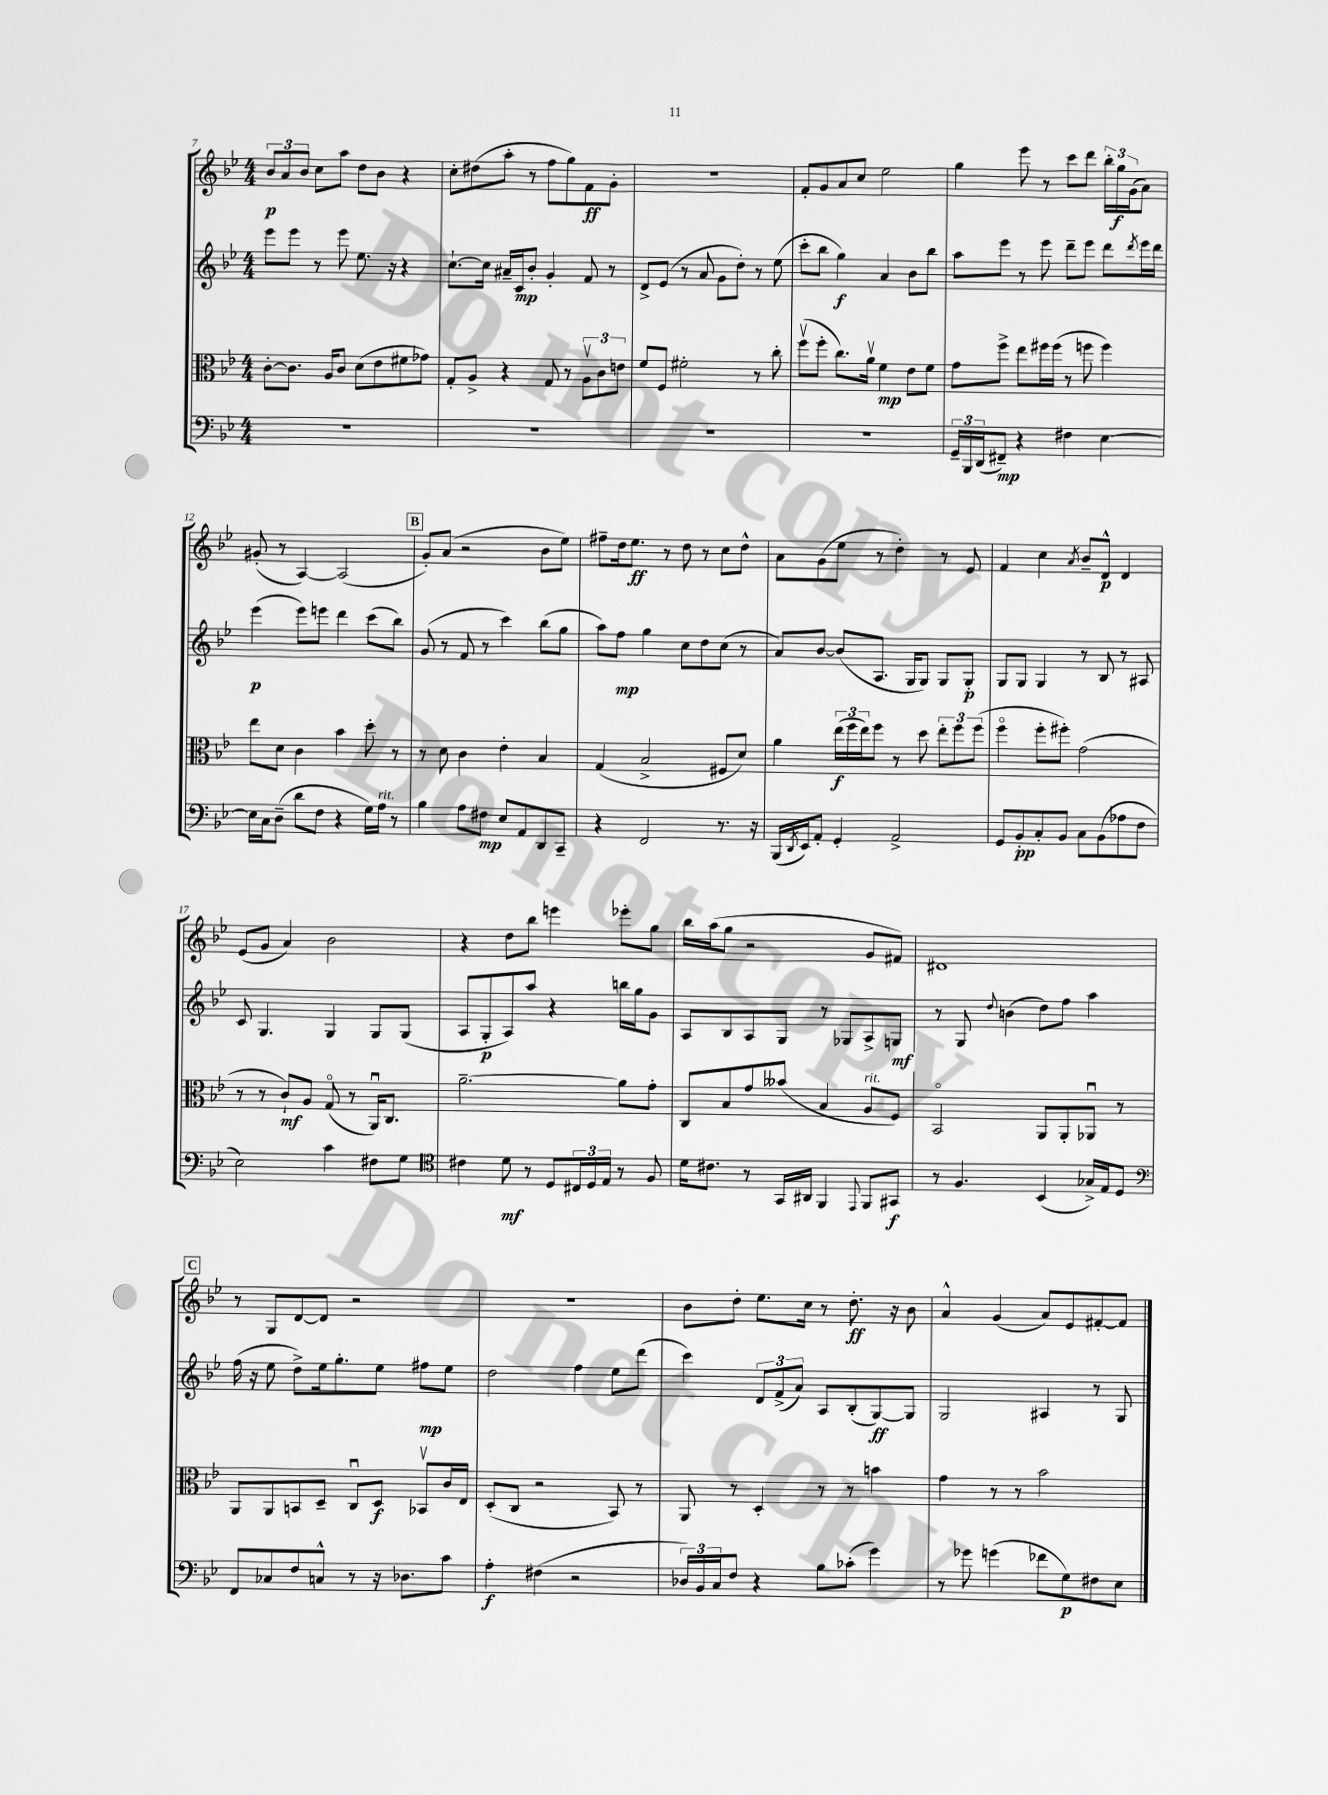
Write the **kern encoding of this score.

**kern	**kern	**kern	**kern
*staff4	*staff3	*staff2	*staff1
*clefF4	*clefC3	*clefG2	*clefG2
*k[b-e-]	*k[b-e-]	*k[b-e-]	*k[b-e-]
*M4/4	*M4/4	*M4/4	*M4/4
1r	[8c'\L	8eee-\L	12b-/L
.	.	.	12a/
.	8.c\]J	8eee-\J	.
.	.	.	12b-/J
.	.	8r	8cc\L
.	16A/LK	.	.
.	8c/J	8eee-\	8aa\J
.	(8d\L	8.ee-\	8dd\L
.	8e-\	.	8b-\J
.	.	16r	.
.	8f#\	4r	4r
.	8g-\J)	.	.
=	=	=	=
1r	8G'/L	[8.cc`\L	8cc'\L
.	8A^/J	.	(8dd#\
.	.	16cc\]Jk	.
.	4r	16a#~/LL	8aa'\J
.	.	16c/J	.
.	.	8b-'/J	8r
.	8G/	4g'/	8ff\L
.	8r	.	8gg\)
.	12Av\L	8f/	8f\
.	12c\	.	.
.	.	8r	8g'\J
.	12e\J	.	.
=	=	=	=
1r	8f/L	8d^/L	1r
.	8F/J	(8e-/J	.
.	2f#'\	8r	.
.	.	8a/	.
.	.	8g\L	.
.	.	8dd'\J)	.
.	8r	8r	.
.	8cc'\	(8ee-\	.
=	=	=	=
1r	(8ffv\L	8ccc'\L	8f'/L
.	8ff'\J	8bb-\J	8g/
.	8.cc\L)	4gg\)	8a/
.	.	.	8cc/J
.	16av\Jk	.	.
.	4f\	4a/	2ee-\
.	8e-\L	8b-\L	.
.	8f\J	8bb-\J	.
=	=	=	=
24GG~/LL	8g\L	8aa\L	4gg\
24BBB-/	.	.	.
(24DD/J	.	.	.
8FF#~/J)	8ff^\J	8eee-\J	.
4r	8ee-\L	8r	8eee-\
.	16ff#\L	8eee-\	8r
.	(16ff#\JJ	.	.
4F#\	8r	8ddd~\L	8ccc\L
.	8ff\	8eee-\J	8ddd\J
[4E-\	4ff\)	8ddd\L	24bb-'\LL
.	.	.	24gg\
.	.	.	(24g\J
.	.	8qddd/	.
.	.	16eee-\L	8a\J)
.	.	16ddd\JJ	.
=	=	=	=
16E-\]LL	8ee-\L	(4eee-\	(8g#'/
16C\J	.	.	.
(8D~\J	8d\J	.	8r
8d\L	4c\	8eee-\L)	[4A/)
8F\J	.	8eee\J	.
4r	4b-\	4ddd\	(2A/]
16G\LL)	8dd'\	(8ccc\L	.
16A\JJ	.	.	.
8r	8r	8bb-\J)	.
=	=	=	=
4B-\	8r	(8g/	8g'/L)
.	8d\	8r	(8a/J
8A\L	4c\	8f/	2r
8F#\J	.	8r	.
8E-/L	4e-'\	4ccc\)	.
8AA/	.	.	.
8DD/	4B-/	(8bb-\L	8b-\L
8CC~/J	.	8gg\J	8ee-\J)
=	=	=	=
4r	(4G/	8aa\L)	8ff#~\L
.	.	8ff\J	16dd\k
.	.	.	8.ee-\J
2FF/	2B-^/	4gg\	.
.	.	.	8r
.	.	8cc\L	8dd\
.	.	8dd\	8r
8.r	8F#/L	(8cc\J	8cc\L
.	8d/J)	8r	8dd^^\J
16r	.	.	.
=	=	=	=
(16BBB-/LL	4a\	8a/L)	8a\L
8qDD/	.	.	.
16EE-/J)	.	.	.
8AA'/J	.	[8b-/J	(8g\
4GG'/	(24ee-\LL	(8b-/]L	8ee-\J
.	24ff\	.	.
.	24ee-\J)	.	.
.	8ff\J	8.A/J	8r
2AA^/	8r	.	4dd'\)
.	.	16G/LK	.
.	8dd\	8G/J)	.
.	12ee-'\L	8G/L	8r
.	12ff\	.	.
.	.	8G'/J	8e-/
.	(12ff\J	.	.
=	=	=	=
8GG/L	4ffo\	8G/L	4f/
8BB-'/	.	8G/J	.
8C'/	8ff'\L	4G/	4cc\
8BB-/J	8ff#'\J)	.	.
.	.	.	8qa/
8C\L	(2g\	8r	8b-~/L
(8BB-\	.	8B-/	8d^^/J
8A-\	.	8r	4d/
8F\J	.	8A#/	.
=	=	=	=
2E-\)	8r	8c/	(8e-/L
.	8r	4.G/	8g/J
.	8c`/L)	.	4a/)
.	8A/J	.	.
4c\	(8Go/	4G/	2b-\
.	8r	.	.
8F#\L	16AAu/LK)	8G/L	.
.	8.C/J	.	.
8G\J	.	(8G/J	.
=	=	=	=
*clefC4	*	*	*
4c#\	[2.a~\	8A/L	4r
.	.	8G'/	.
8d\	.	8A/)	8dd\L
8r	.	8aa/J	8bb-\J
8D/L	.	4r	4eee\
24C#/L	.	.	.
24D/	.	.	.
24E-/JJ	.	.	.
8r	8a\]L	16bb\LL	8eee-'\L
.	.	16gg\J	.
8F/	8g'\J	8g\J	8gg\J
=	=	=	=
16d\LK	8C/L	8A/L	16bb-\LL
8.c#\J	.	.	(16aa\J
.	8B-/	8B-/	8gg\J
8r	8g/	8A/	2r
16GG/LL	(8b--/J	8G/J	.
16AA#/JJ	.	.	.
4FF/	4B-/	8r	.
.	.	8G-/L	.
8qqEE-/	.	.	.
8FF/L	8A/L	8A^/	8g/L
8GG#/J	8F/J)	8G/J	8f#/J)
=	=	=	=
8r	2BB-o/	8r	1d#
4.F/	.	8G/	.
.	.	8qqdd/	.
.	.	(4b\	.
(4BB-/	8AA/L	8dd\L)	.
.	8AA'/	8ff\J	.
16G-^/LL)	8AA-u/J	4aa\	.
16E-/J	.	.	.
8D/J	8r	.	.
=	=	=	=
*clefF4	*	*	*
8FF/L	8AA/L	(16ff\	8r
.	.	16r	.
8C-/	8AA/	8ee-\	8G/L
8F/	8BB/	8dd^\L)	[8d/
8C^^/J	8D~/J	16ee-\k	8d/]J
.	.	8.gg'\	.
8r	8Cu/L	.	2r
16r	8D/J	8ee-\J	.
8.D-\L	.	.	.
.	8BB-v/L	8ff#\L	.
8c\J	16c/L	8ee-\J	.
.	16E-/JJ	.	.
=	=	=	=
4A'\	(8D'/L	2dd\	1r
.	8C/J	.	.
(4F#\	2r	.	.
2r	.	4ff\	.
.	8BB-/)	8ee-\L	.
.	8r	(8ddd\J	.
=	=	=	=
24D-/LL)	8AA/	4ccc\)	8b-\L
24BB-/	.	.	.
24C/J	.	.	.
8F/J	8r	.	8dd'\J
4r	4D'/	12d/L	8.ee-\L
.	.	(12f^/	.
.	.	12a/J)	.
.	.	.	16cc\Jk
8B-\L	8r	8A/L	8r
(8c-'\J	8r	(8B-'/	8.dd'\
4g\)	4b\	[8G/)	.
.	.	.	16r
.	.	8G/]J	8b-\
=	=	=	=
8r	4g\	2G/	4a^^/
8g-\	.	.	.
(4g\	8r	.	(4g/
.	8r	.	.
8f-\L	2b-\	4A#/	8a/L)
8G\)	.	.	8e-/
8F#\	.	8r	[8f#'/
8E-\J	.	8G/	8f#/]J
==	==	==	==
*-	*-	*-	*-
